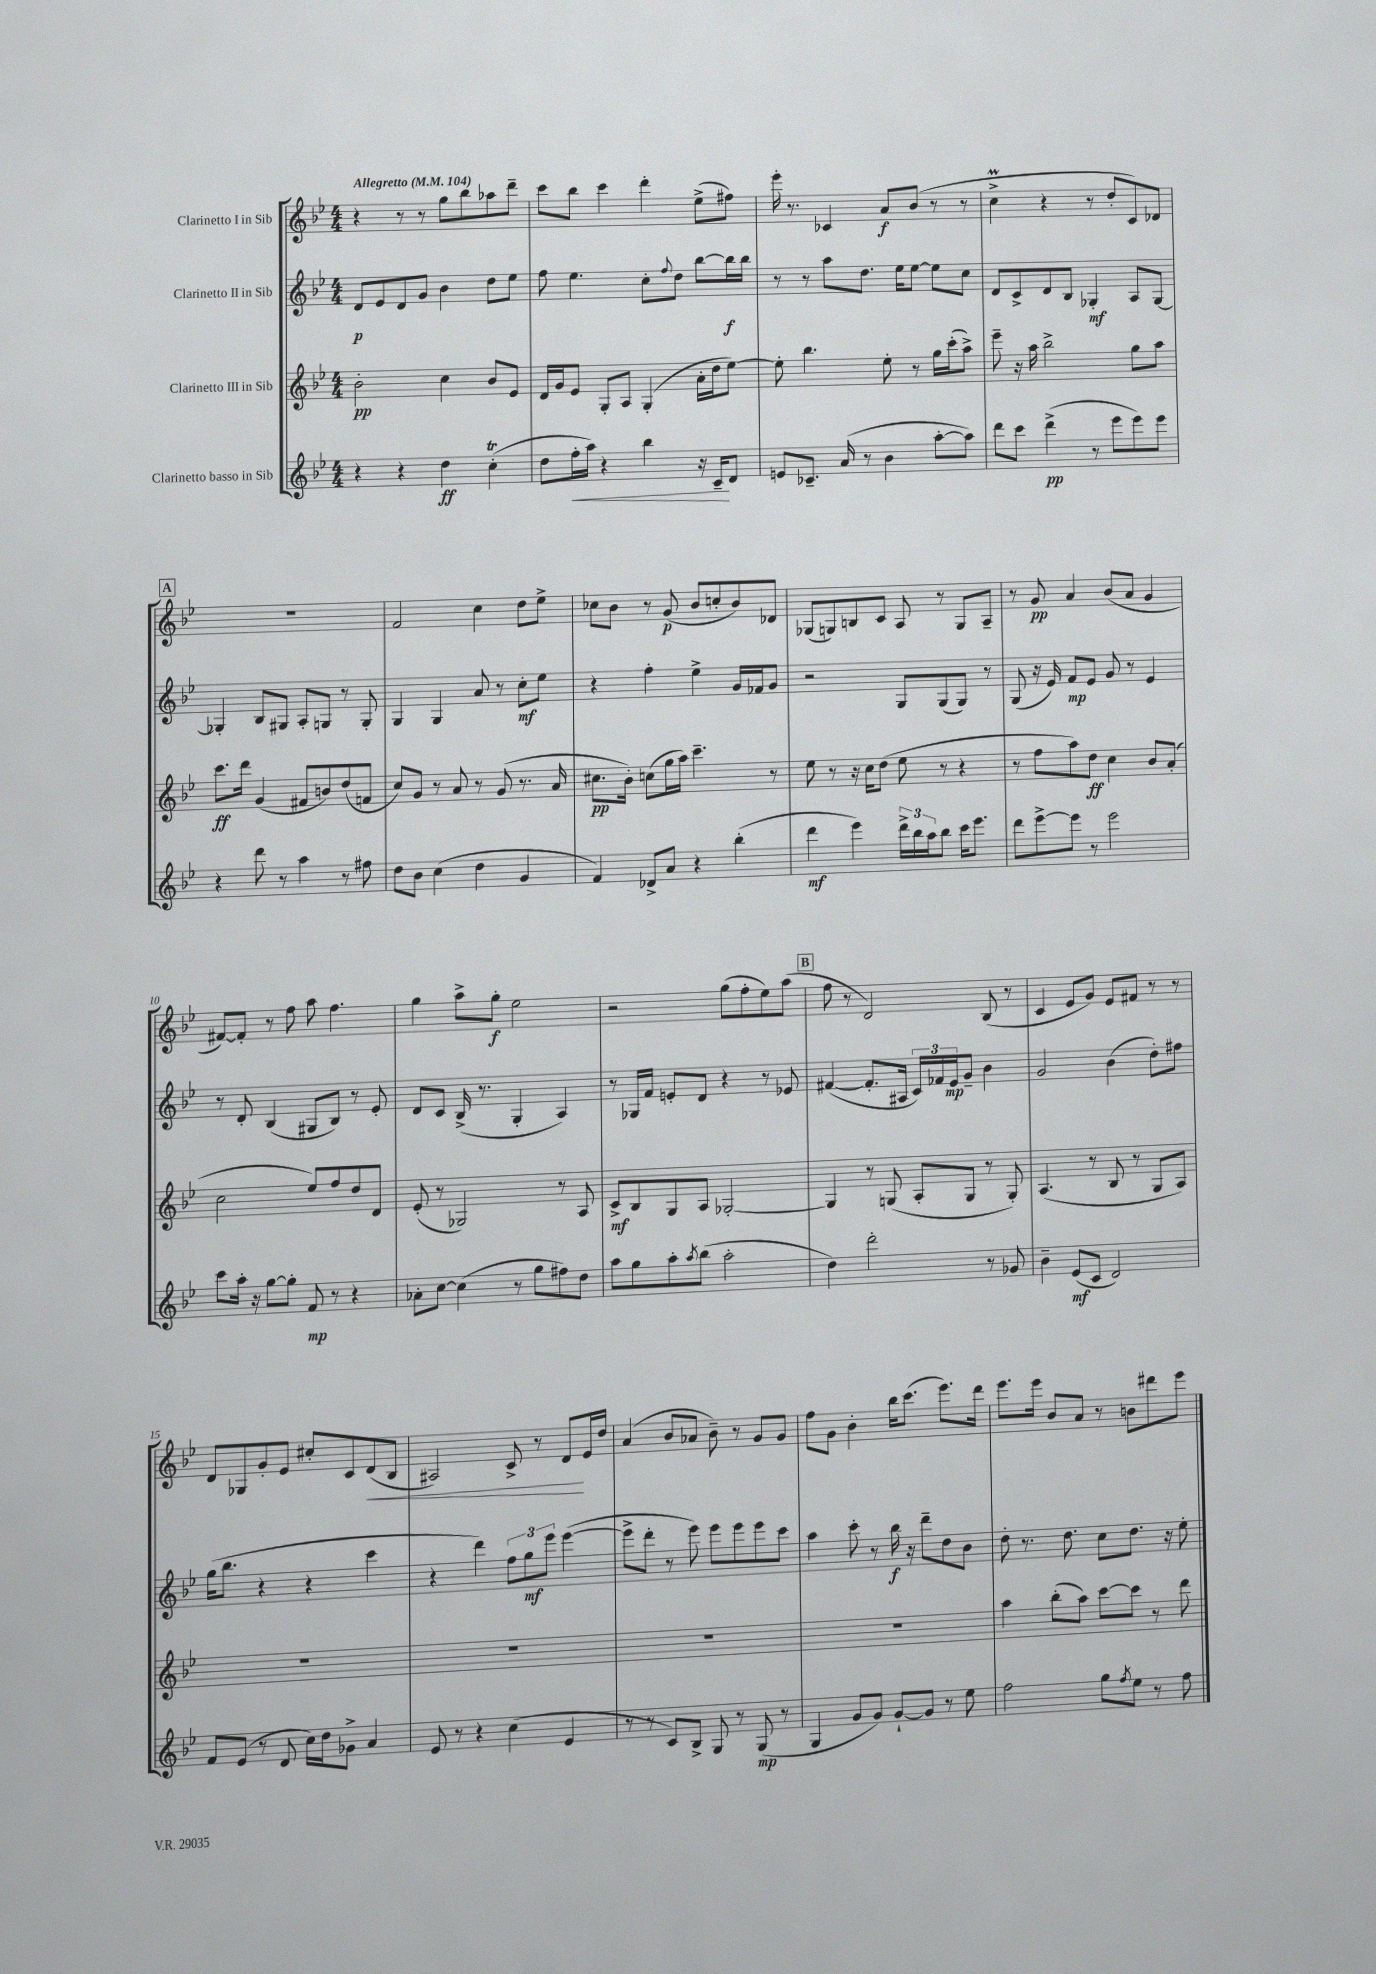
<<
\new StaffGroup <<
\new Staff = "s0" \with { instrumentName = "Clarinetto I in Sib" } {
    \clef treble \key bes \major \numericTimeSignature \time 4/4 \tempo "Allegretto" 4 = 104
    r4 r8 r8 g''8 bes''8 aes''8 d'''8-- |
    c'''8 bes''8 c'''4 d'''4-. ees''8->( fis''8) |
    ees'''16-. r8. ces'4 a'8\f bes'8( r8 r8 |
    c''4->\prall r4 r8 d''8-. c'8) des'8 |
    \mark \markup { \box "A" } r1 |
    f'2 c''4 d''8 ees''8-> |
    ces''8 bes'8 r8 g'8\p( bes'8 c''8-. bes'8) des'8 |
    ges8( g8) b8 c'8 a8 r8 g8 a8-- |
    r8 g'8\pp a'4 bes'8( a'8 g'4 |
    fis'8~) fis'8-. r8 f''8 a''8 f''4. |
    g''4 a''8-> g''8-.\f ees''2 |
    r2 g''8( f''8-. ees''8) a''8( |
    \mark \markup { \box "B" } f''8 r8 d'2) bes8( r8 |
    c'4 ees'8 g'8) ees'8 fis'8 r8 r8 |
    d'8 ges8 g'8-. ees'8 cis''8-. c'8 d'8\<( bes8 |
    ais2) c'8-> r8 d'8\! ees'16 d''16 |
    a'4( bes'8 aes'8 bes'8--) r8 g'8 g'8 |
    f''8 g'8 bes'4-. bes''16 c'''8.( ees'''8.) d'''16 |
    ees'''8. ees'''16 bes'8 a'8 r8 b'8 dis'''8 ees'''8 \bar "|." |
}
\new Staff = "s1" \with { instrumentName = "Clarinetto II in Sib" } {
    \clef treble \key bes \major \numericTimeSignature \time 4/4
    d'8\p ees'8 d'8 g'8 bes'4 d''8 ees''8 |
    f''8 ees''4. c''8-. \appoggiatura { f''8 } d''8 bes''8~ bes''16\f bes''16 |
    r8 r8 a''8 d''8. ees''16 ees''8~ ees''8 c''8 |
    d'8 c'8-> d'8 bes8 ges4-.\mf a8 ges8~ |
    \mark \markup { \box "A" } ges4-. bes8 gis8 a8-. g8 r8 g8-. |
    g4 g4 a'8 r8 c''8-.\mf ees''8 |
    r4 f''4-. ees''4-> g'16 fes'16 g'8 |
    r2 g8 g8( g8) r8 |
    g8( r16 ees'16) f'8\mp ees'8 g'8 r8 ees'4 |
    r8 d'8-. bes4( gis8 bes8) r8 ees'8-. |
    d'8 c'8 bes16->( r8. g4-. a4) |
    r8 ges16 f'16 e'8-. d'8 r4 r8 ees'8 |
    \mark \markup { \box "B" } fis'4~( fis'8.-. ais16 \tuplet 3/2 { c'16) fes'16 ees'16\mp } g'8-- bes'4 |
    g'2 bes'4( d''8-.) fis''8 |
    g''16( bes''8. r4 r4 c'''4 |
    r4 d'''4) \tuplet 3/2 { f''8 g''8\mf ees'''8 } ees'''4~( |
    ees'''8-> d'''8-. r8 ees'''8) ees'''8 ees'''8 ees'''8 c'''8 |
    a''4 c'''8-. r8 bes''16\f r16 d'''8-- d''8 bes'8 |
    d''8-. r8. d''8. c''8 d''8. r16 ees''8-. \bar "|." |
}
\new Staff = "s2" \with { instrumentName = "Clarinetto III in Sib" } {
    \clef treble \key bes \major \numericTimeSignature \time 4/4
    bes'2-.\pp c''4 bes'8 ees'8 |
    d'16 g'16 ees'8 g8-. a8 g4-.( a'16-. d''16 ees''8~) |
    ees''8-. bes''4. ees''8-. r8 g''16 c'''16-.( a''8->) |
    ees'''8-- r16 a''16 bes''2-> g''8 a''8 |
    \mark \markup { \box "A" } c'''8.\ff d'''16 g'4( fis'8 b'8) d''8( f'8 |
    c''8) g'8 r8 a'8 r8 g'8( r8. a'16 |
    cis''8.\pp bes'16-.) c''8( g''16 a''16) c'''4.-- r8 |
    ees''8 r8 r16 c''16 d''8( ees''8 r8 r4 |
    r8 f''8 a''8) d''8\ff c''4 bes'8 a'8-.( |
    c''2 ees''8) f''8 d''8 d'8 |
    ees'8-.( r8 ges2) r8 a8 |
    c'8->\mf bes8 g8 a8 ges2~-. |
    \mark \markup { \box "B" } ges4 r8 g8( a8-. g8 r8 g8-.) |
    a4.( r8 bes8 r8 g8 a8) |
    R1 |
    R1 |
    R1 |
    R1 |
    a''4 bes''8-.( a''8) c'''8~ c'''8 r8 d'''8 \bar "|." |
}
\new Staff = "s3" \with { instrumentName = "Clarinetto basso in Sib" } {
    \clef treble \key bes \major \numericTimeSignature \time 4/4
    r4 r4 d''4\ff c''4-.\trill( |
    d''8 f''16-.\< a''16) r4 bes''4 r16 c'16--\! d'8 |
    e'8 ces'8.-- a'16( r8 bes'4 a''8~-. a''8) |
    d'''8 c'''8 d'''4->\pp( r8 ees'''8 ees'''8) ees'''8 |
    \mark \markup { \box "A" } r4 d'''8 r8 a''4 r8 fis''8 |
    d''8 bes'8 c''4( d''4 g'4 |
    f'4) des'8-> a'8 r4 bes''4-.( |
    d'''4\mf ees'''4) \tuplet 3/2 { d'''16-> bes''16 a''16 } bes''8 c'''16 ees'''8. |
    d'''8 ees'''8~-> ees'''8 r8 ees'''2 |
    c'''8 a''16-. r16 g''8~ g''8-. f'8\mp r8 r4 |
    aes'8-. c''8~ c''4( r8 g''8 fis''8) d''8 |
    a''8 g''8 a''8-. \acciaccatura { a''8 } bes''8( a''2-. |
    \mark \markup { \box "B" } d''4) d'''2-. r8 ges'8 |
    bes'4-- ees'8\mf( c'8 d'2) |
    f'8 ees'8( r8 d'8 c''16) d''16 ges'8-> a'4 |
    ees'8 r8 r4 c''4( ees'4 |
    r8 r8 c'8) bes8-> g8 r8 g8\mp( r8 |
    g4 g'8 g'8) g'8~-! g'8 r8 ees''8 |
    f''2 g''8 \acciaccatura { f''8 } ees''8 r8 f''8 \bar "|." |
}
>>
>>
